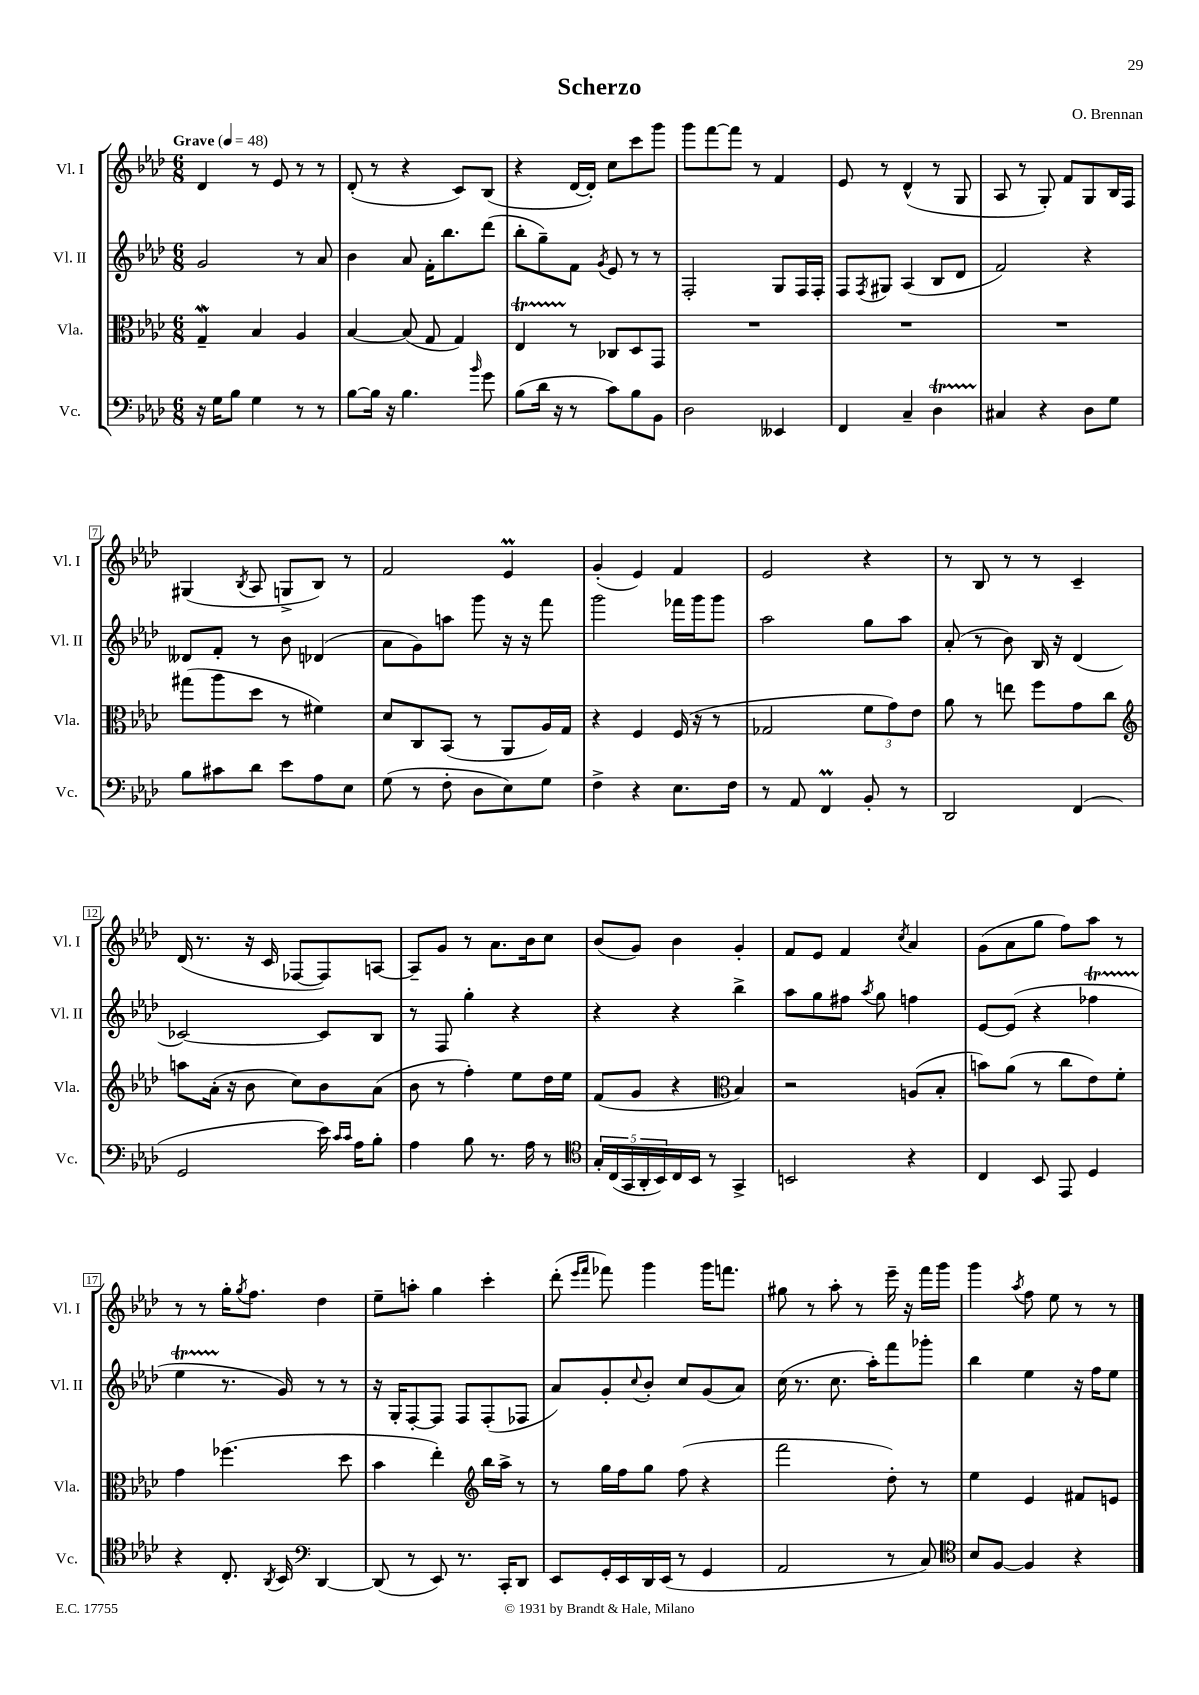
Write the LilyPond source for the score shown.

\header { title = "Scherzo" composer = "O. Brennan" }
<<
\new StaffGroup <<
\new Staff = "s0" \with { instrumentName = "Vl. I" shortInstrumentName = "Vl. I" } {
    \clef treble \key aes \major \numericTimeSignature \time 6/8 \tempo "Grave" 4 = 48
    des'4 r8 ees'8 r8 r8 |
    des'8-.( r8 r4 c'8) bes8( |
    r4 des'16~ des'16-.) c''8 c'''8 g'''8 |
    g'''8 f'''8~ f'''8 r8 f'4 |
    ees'8 r8 des'4-^( r8 g8 |
    aes8 r8 g8-.) f'8 g8 bes16 f16 |
    gis4( \acciaccatura { bes8 } aes8 g8-> bes8) r8 |
    f'2 ees'4\prall |
    g'4-.( ees'4) f'4 |
    ees'2 r4 |
    r8 bes8 r8 r8 c'4-- |
    des'16( r8. r16 c'16 fes8~ fes8) a8~ |
    a8-- g'8 r8 aes'8. bes'16 c''8 |
    bes'8( g'8) bes'4 g'4-. |
    f'8 ees'8 f'4 \acciaccatura { c''8 } aes'4 |
    g'8( aes'8 g''8 f''8) aes''8 r8 |
    r8 r8 g''16-. \acciaccatura { g''8 } f''8. des''4 |
    ees''8-- a''8-. g''4 c'''4-. |
    des'''8-.( \grace { ees'''16 f'''16 } fes'''8) g'''4 g'''16 f'''8. |
    gis''8 r8 aes''8-. r8 ees'''16-- r16 f'''16 g'''16 |
    g'''4 \acciaccatura { aes''8 } f''8 ees''8 r8 r8 \bar "|." |
}
\new Staff = "s1" \with { instrumentName = "Vl. II" shortInstrumentName = "Vl. II" } {
    \clef treble \key aes \major \numericTimeSignature \time 6/8
    g'2 r8 aes'8 |
    bes'4 aes'8 f'16-. bes''8. des'''8( |
    bes''8-. g''8--) f'8 \acciaccatura { g'8 } ees'8 r8 r8 |
    f2-. g8 f16 f16-. |
    f8 \acciaccatura { f8 } gis8 aes4( bes8 des'8 |
    f'2) r4 |
    deses'8 f'8-. r8 bes'8 des'4( |
    aes'8 g'8) a''8 g'''8 r16 r16 f'''8 |
    g'''2 fes'''16 g'''16 g'''8 |
    aes''2 g''8 aes''8 |
    aes'8-.( r8 bes'8) bes16 r16 des'4( |
    ces'2~) ces'8 bes8 |
    r8 f8 g''4-. r4 |
    r4 r4 bes''4-> |
    aes''8 g''8 fis''8 \acciaccatura { aes''8 } g''8 f''4 |
    ees'8~ ees'8( r4 fes''4\startTrillSpan |
    ees''4 r8.\stopTrillSpan g'16) r8 r8 |
    r16 g16-. f8~-. f8 f8 f8-.( fes8 |
    aes'8) g'8-. \appoggiatura { c''8 } bes'8-. c''8 g'8( aes'8) |
    c''16( r8. c''8. aes''16-.) f'''8 ges'''8-. |
    bes''4 ees''4 r16 f''16 ees''8 \bar "|." |
}
\new Staff = "s2" \with { instrumentName = "Vla." shortInstrumentName = "Vla." } {
    \clef alto \key aes \major \numericTimeSignature \time 6/8
    g4--\mordent bes4 aes4 |
    bes4~ bes8( g8 g4) |
    ees4\startTrillSpan r8\stopTrillSpan ces8 des8 g,8 |
    R2. |
    R2. |
    R2. |
    gis''8( aes''8 des''8 r8 fis'4) |
    des'8 c8 bes,8( r8 aes,8 aes16) g16 |
    r4 f4 f16( r16 r8 |
    ges2 \tuplet 3/2 { f'8 g'8) ees'8 } |
    aes'8 r8 e''8 f''8 g'8 c''8 |
    \clef treble a''8 aes'16-.( r16 bes'8 c''8) bes'8 aes'8( |
    bes'8 r8 f''4-.) ees''8 des''16 ees''16 |
    f'8( g'8 r4 \clef alto bes4) |
    r2 a8( bes8-. |
    b'8) aes'8( r8 c''8 ees'8) f'8-. |
    g'4 fes''4.( des''8 |
    bes'4 ees''4-.) \clef treble bes''16 aes''16-> r8 |
    r8 g''16 f''16 g''8 f''8( r4 |
    f'''2 des''8-.) r8 |
    ees''4 ees'4 fis'8 e'8 \bar "|." |
}
\new Staff = "s3" \with { instrumentName = "Vc." shortInstrumentName = "Vc." } {
    \clef bass \key aes \major \numericTimeSignature \time 6/8
    r16 g16 bes8 g4 r8 r8 |
    bes8~ bes16 r16 bes4. \grace { bes'16 } g'8 |
    bes8( des'16 r16 r8 c'8) bes8 bes,8 |
    des2 eeses,4 |
    f,4 c4-- des4\startTrillSpan |
    cis4\stopTrillSpan r4 des8 g8 |
    bes8 cis'8 des'8 ees'8 aes8 ees8 |
    g8( r8 f8-. des8 ees8) g8 |
    f4-> r4 ees8. f16 |
    r8 aes,8 f,4\prall bes,8-. r8 |
    des,2 f,4( |
    g,2 ees'16) \grace { c'16 c'16 } aes16 bes8-. |
    aes4 bes8 r8. aes16 r8 |
    \clef tenor \tuplet 5/4 { g16-. c16( g,16 aes,16-. bes,16) } c16 bes,16 r8 g,4-> |
    b,2 r4 |
    c4 bes,8 ees,8 des4 |
    r4 c8.-. \acciaccatura { aes,8 } bes,16 \clef bass des,4~ |
    des,8( r8 ees,8) r8. c,16-. des,8 |
    ees,8 g,16-. ees,16 des,16 ees,16( r8 g,4 |
    aes,2 r8 c8) |
    \clef tenor bes8 f8~ f4 r4 \bar "|." |
}
>>
>>
\layout { \context { \Score \override BarNumber.stencil = #(make-stencil-boxer 0.1 0.3 ly:text-interface::print) } }
